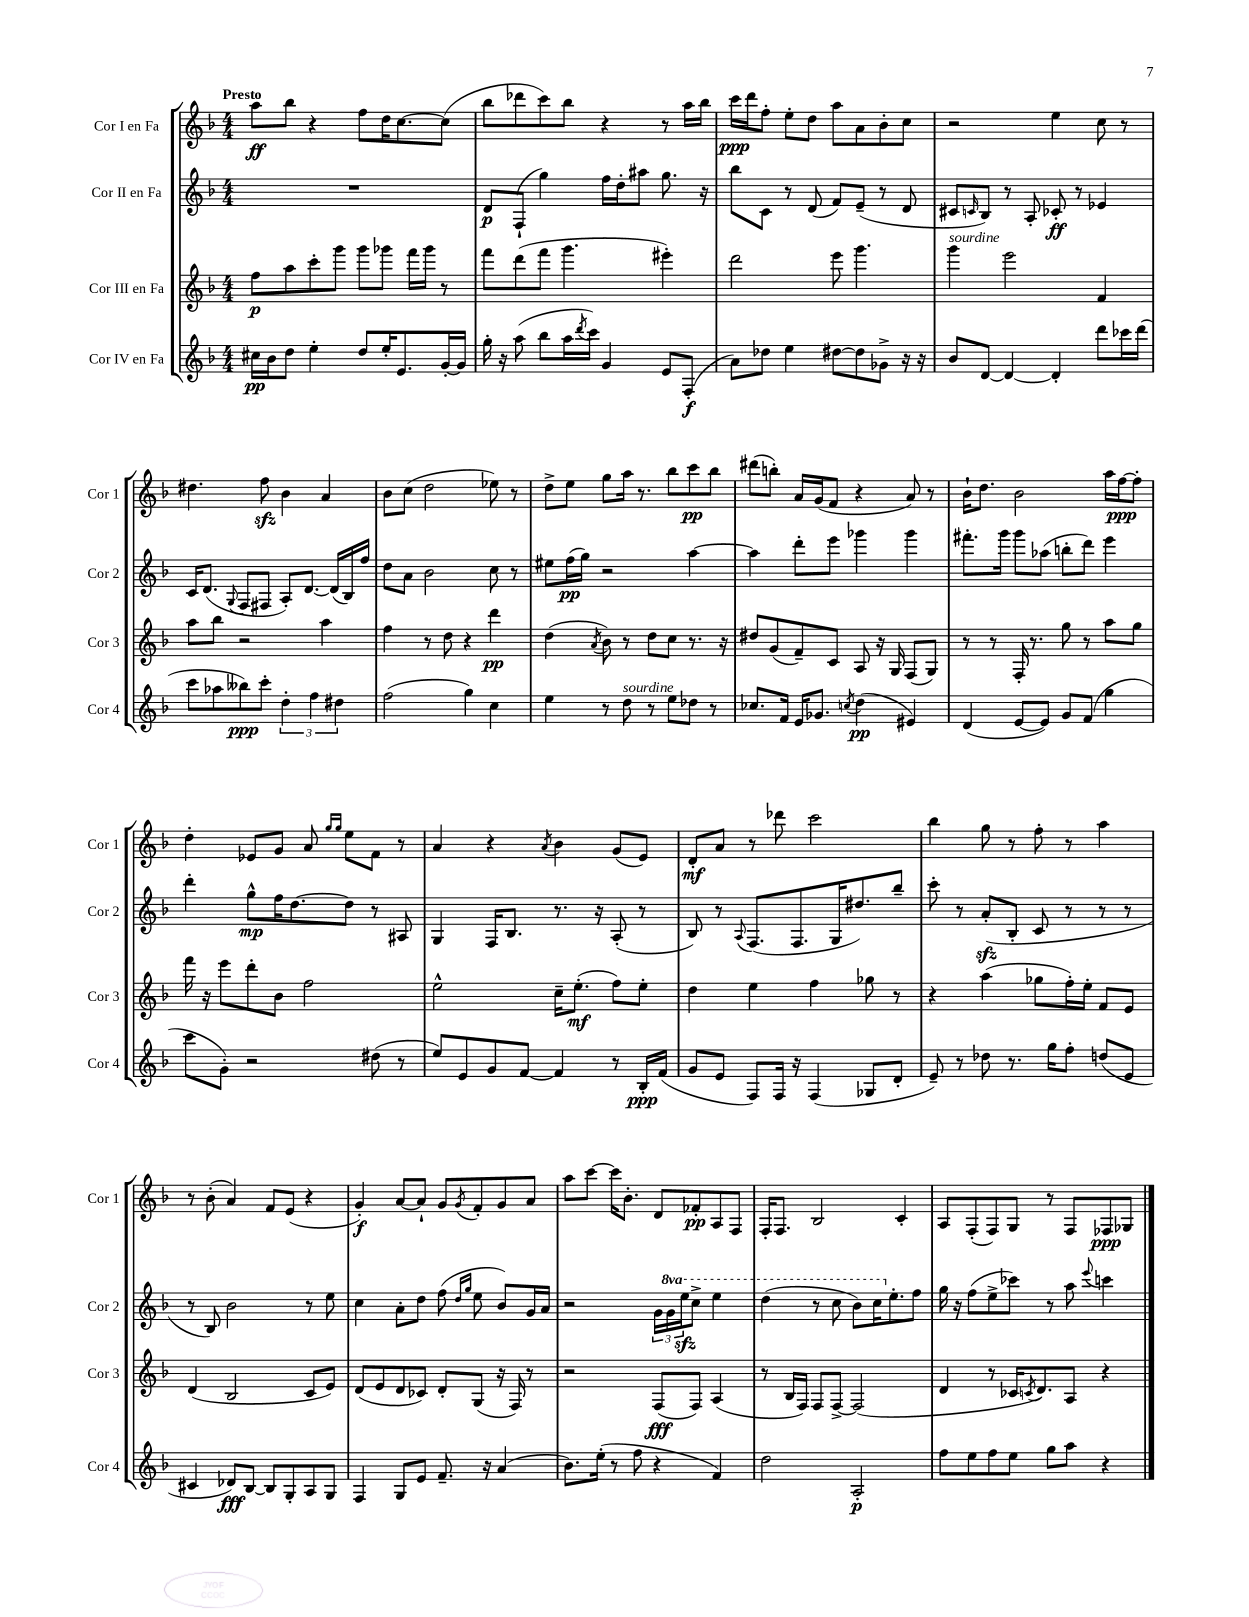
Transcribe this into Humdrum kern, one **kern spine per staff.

**kern	**kern	**kern	**kern
*staff4	*staff3	*staff2	*staff1
*clefG2	*clefG2	*clefG2	*clefG2
*k[b-]	*k[b-]	*k[b-]	*k[b-]
*M4/4	*M4/4	*M4/4	*M4/4
16cc#	8ff	1r	8aa
16b-	.	.	.
8dd	8aa	.	8bb-
4ee'	8ccc'	.	4r
.	8ggg	.	.
8dd	8ggg	.	8ff
16ee'	8ggg-	.	16dd
8.e	.	.	[8.cc
.	16fff	.	.
.	16ggg-	.	.
[16g'	8r	.	(8cc]
16g]	.	.	.
=	=	=	=
16gg'	8fff	8d	8bb-
16r	.	.	.
(8aa	(8ddd	(8F`	8ddd-
8bb-	8fff	4gg)	8ccc)
16aa	4.ggg	.	8bb-
8qddd	.	.	.
16ccc)	.	.	.
4g	.	16ff	4r
.	.	16dd'	.
.	.	8aa#	.
8e	4eee#')	8.gg	8r
(8F'	.	.	16aa
.	.	16r	16bb-
=	=	=	=
8a)	2ddd	8bb-	16ccc
.	.	.	16ddd
8dd-	.	8c	8ff'
4ee	.	8r	8ee'
.	.	(8d	8dd
[8dd#	8eee	8f)	8aa
8dd#]	4.ggg	(8e~	8a
8g-^	.	8r	8b-'
16r	.	8d	8cc
16r	.	.	.
=	=	=	=
8b-	4ggg	8c#	2r
.	.	16qqc	.
[8d	.	8B-)	.
4d_	2eee	8r	.
.	.	8A'	.
4d']	.	8c-'	4ee
.	.	8r	.
8ddd	4f	4e-	8cc
16ccc-	.	.	8r
(16ddd	.	.	.
=	=	=	=
8ccc	8aa	16c	4.dd#
.	.	(8.d	.
8aa-	8bb-	.	.
.	.	8qqG	.
8bb--)	2r	8F	.
8ccc'	.	8F#	8ff
6dd'	.	8A')	4b-
.	.	[8.d	.
6ff	.	.	.
.	4aa	.	4a
.	.	(16d]	.
6dd#	.	.	.
.	.	16B-)	.
.	.	16ff	.
=	=	=	=
(2ff	4ff	8dd	8b-
.	.	8a	(8cc
.	8r	2b-	2dd
.	8dd	.	.
4gg)	4r	.	.
4cc	4ddd	8cc	8ee-)
.	.	8r	8r
=	=	=	=
4ee	(4dd	8ee#	8dd^
.	.	(16ff	8ee
.	.	16gg)	.
.	8qa	.	.
8r	8b-)	2r	8gg
8dd	8r	.	16aa
.	.	.	8.r
8r	8dd	.	.
8ee	8cc	.	8bb-
8dd-	8.r	[4aa	8ccc
8r	.	.	8bb-
.	16r	.	.
=	=	=	=
8.cc-	8dd#	4aa]	(8ddd#
.	(8g	.	8bb')
16f	.	.	.
16e	8f~)	8ddd'	16a
8.g-	.	.	(16g
.	8c	8eee	8f
8qcc	.	.	.
(4dd	8A	4ggg-	4r
.	16r	.	.
.	16G	.	.
4e#)	(8F	4ggg-	8a)
.	8G)	.	8r
=	=	=	=
(4d	8r	8.fff#'	16b-`
.	.	.	8.dd
.	8r	.	.
.	.	16ggg	.
[8e	16F'	8ggg	2b-
.	8.r	.	.
8e])	.	(8aa-	.
8g	8gg	8bb'	.
(8f	8r	8ddd)	.
4gg	8aa	4eee	16aa
.	.	.	[16ff
.	8gg	.	8ff']
=	=	=	=
8ccc	16fff	4ddd'	4dd'
.	16r	.	.
8g')	8eee	.	.
2r	8ddd'	8gg^^	8e-
.	8b-	16ff	8g
.	.	[8.dd	.
.	2ff	.	8a
.	.	.	16qqgg
.	.	.	16qqgg
.	.	8dd]	8ee
(8dd#	.	8r	8f
8r	.	8A#	8r
=	=	=	=
8ee)	2ee^^	4G	4a
8e	.	.	.
8g	.	16F	4r
.	.	8.B-	.
[8f	.	.	.
.	.	.	8qa
4f]	16cc~	8.r	4b-
.	(8.ee'	.	.
.	.	16r	.
8r	8ff)	(8A'	(8g
16B-'	8ee'	8r	8e)
(16f	.	.	.
=	=	=	=
8g	4dd	8B-)	8d'
8e	.	8r	8a
.	.	8qqA	.
8F)	4ee	(8.F	8r
16F	.	.	8ddd-
16r	.	8.F	.
(4F	4ff	.	2ccc
.	.	16G	.
.	.	8.dd#)	.
8G-	8gg-	.	.
8d'	8r	8bb-~	.
=	=	=	=
8e~)	4r	8ccc'	4bb-
8r	.	8r	.
8dd-	(4aa	(8a'	8gg
8.r	.	8B-'	8r
.	8gg-	8c	8ff'
16gg	.	.	.
8ff'	16ff')	8r	8r
.	16ee'	.	.
(8dd	8f	8r	4aa
8e	8e	8r	.
=	=	=	=
4c#	(4d	8r	8r
.	.	8B-)	(8b-'
8d-)	2B-	2b-	4a)
[8B-	.	.	.
8B-]	.	.	8f
8G'	.	.	(8e
8A	8c	8r	4r
8G	8e)	8ee	.
=	=	=	=
4F	(8d	4cc	4g')
.	8e	.	.
8G	8d	8a'	[8a
8e	8c-)	8dd	8a`]
8.f~	8d'	(8ff	8g
.	.	16qqdd	.
.	.	16qqgg	8qg
.	(8G	8ee	8f'
16r	.	.	.
(4a	16r	8b-)	8g
.	16F)	.	.
.	8r	16g	8a
.	.	16a	.
=	=	=	=
8.b-)	2r	2r	8aa
.	.	.	[8ccc
(16ee'	.	.	.
8r	.	.	16ccc]
.	.	.	8.b-'
8ff	.	.	.
4r	(8F	24g	8d
.	.	24gg	.
.	.	24eee	.
.	8F)	8ccc^	8f-'
4f)	(4A	4eee	8A
.	.	.	8F
=	=	=	=
2dd	8r	(4ddd	16F'
.	.	.	8.F
.	16B-	.	.
.	16F)	.	.
.	8F	8r	2B-
.	[8F^	8ccc	.
2A'	(2F]	8bb-)	.
.	.	16ccc	.
.	.	8.ee'	.
.	.	.	4c'
.	.	8ff	.
=	=	=	=
8ff	4d	16gg	8A
.	.	16r	.
8ee	.	(8ff	(8F'
8ff	8r	8ee^	8F)
8ee	16c-	8ccc-)	8G
.	8qc	.	.
.	8.d)	.	.
8gg	.	8r	8r
8aa	8A	8aa	8F
.	.	8qqeee	.
4r	4r	4ccc	8F-
.	.	.	8G-
==	==	==	==
*-	*-	*-	*-
